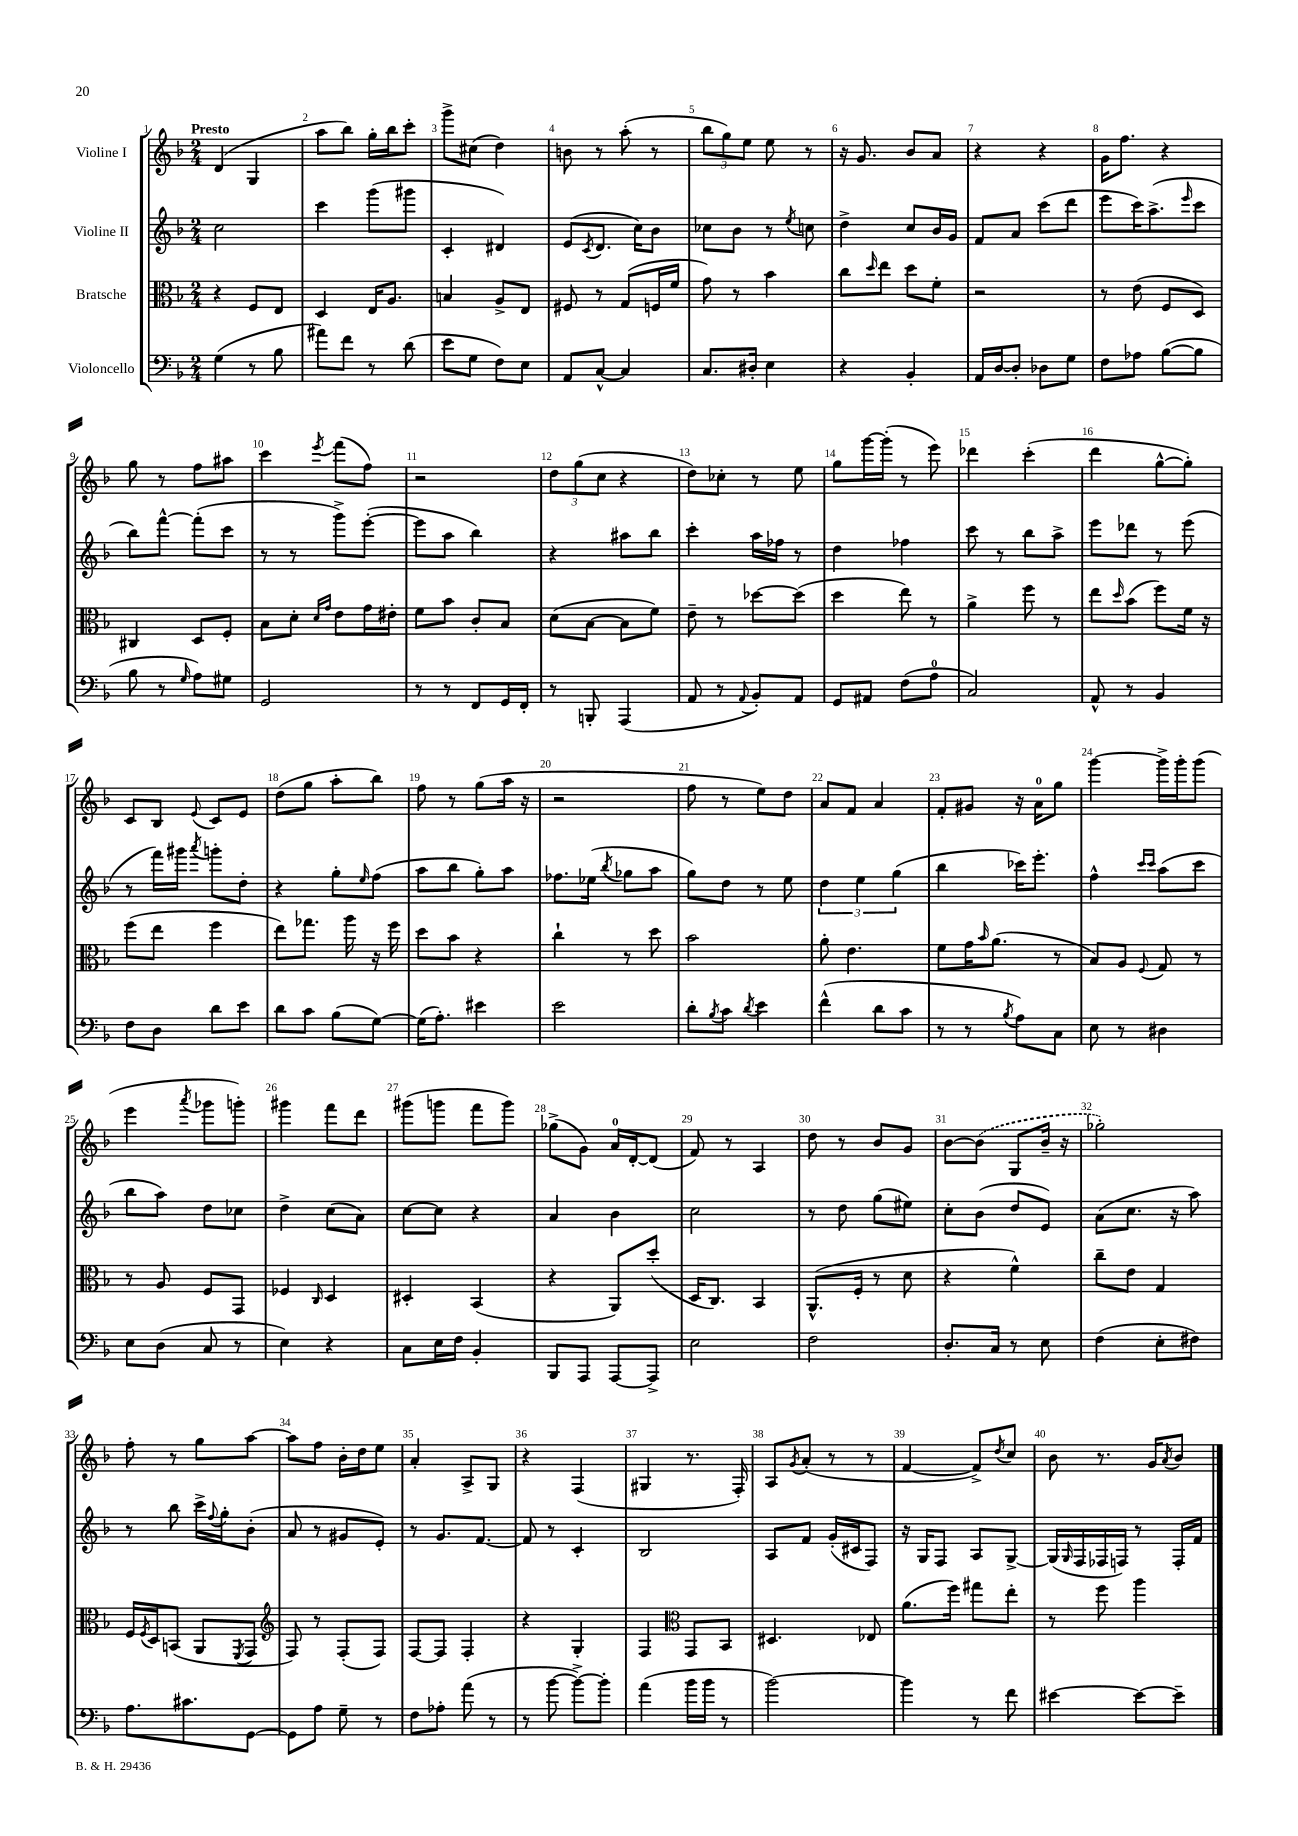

**kern	**kern	**kern	**kern
*staff4	*staff3	*staff2	*staff1
*clefF4	*clefC3	*clefG2	*clefG2
*k[b-]	*k[b-]	*k[b-]	*k[b-]
*M2/4	*M2/4	*M2/4	*M2/4
(4G	4r	2cc	(4d
8r	8F	.	4G
8B-	8E	.	.
=	=	=	=
8a#)	4D	4ccc	8aa
8f	.	.	8bb-)
8r	16E	(8ggg	16gg'
.	8.A	.	16bb-
(8d	.	8ggg#	8ccc'
=	=	=	=
8e	4B	4c'	8ggg^
8G	.	.	(8cc#
8F)	8A^	4d#)	4dd)
8E	8E	.	.
=	=	=	=
8AA	8F#	(8e	8b
.	.	8qc	.
[8C^^	8r	8.d	8r
4C]	(8G	.	(8aa'
.	.	16cc)	.
.	16F	8b-	8r
.	16f	.	.
=	=	=	=
8.C	8g)	8cc-	12bb-
.	.	.	12gg)
.	8r	8b-	.
.	.	.	12ee
16D#'	.	.	.
4E	4b-	8r	8ee
.	.	8qee	.
.	.	8cc	8r
=	=	=	=
4r	8cc	4dd^	16r
.	.	.	8.g
.	16qqdd	.	.
.	8ee	.	.
4BB-'	8dd	8cc	8b-
.	8f'	16b-	8a
.	.	16g	.
=	=	=	=
16AA	2r	8f	4r
[16D	.	.	.
8D']	.	8a	.
8D-	.	(8ccc	4r
8G	.	8ddd	.
=	=	=	=
8F	8r	8eee	16g
.	.	.	8.ff
8A-	(8e	16ccc)	.
.	.	(8.aa^	.
([8B-	8F	.	4r
.	.	16qqeee	.
8B-]	8D)	8ccc	.
=	=	=	=
8B-	4C#	8bb-)	8gg
8r	.	[8fff^^	8r
16qqG	.	.	.
8A)	8D	(8fff']	8ff
8G#	8F'	8ccc	8aa#
=	=	=	=
2GG	8B-	8r	4ccc
.	8d'	8r	.
.	16qqd	.	.
.	16qqg	.	8qeee
.	8e	8ggg^)	(8fff
.	16g	([8eee'	8ff)
.	16e#'	.	.
=	=	=	=
8r	8f	8eee]	2r
8r	8b-	8aa	.
8FF	8c'	4bb-)	.
16GG	8B-	.	.
16FF'	.	.	.
=	=	=	=
8r	(8d	4r	12dd
.	.	.	(12gg
8BBB'	[8B-	.	.
.	.	.	12cc
(4AAA	8B-]	8aa#	4r
.	8f)	8bb-	.
=	=	=	=
8AA	8e~	4ccc'	8dd)
8r	8r	.	8cc-'
8qqAA	.	.	.
8BB-')	[8dd-	16aa	8r
.	.	16ff-	.
8AA	(8dd-]	8r	8ee
=	=	=	=
8GG	4dd	4dd	8gg
8AA#	.	.	[16ggg
.	.	.	(16ggg']
(8F	8ee)	4ff-	8r
8A	8r	.	8eee)
=	=	=	=
2C)	4a^	8ccc	4ddd-
.	.	8r	.
.	8ff	8bb-	(4ccc'
.	8r	8aa^	.
=	=	=	=
8AA^^	8ee	8eee	4ddd
.	16qqdd	.	.
8r	(8b-	8ddd-	.
4BB-	8ff)	8r	[8gg^^
.	16f	(8eee	8gg'])
.	16r	.	.
=	=	=	=
8F	(8ff	8r	8c
8D	8ee	16fff)	8B-
.	.	16ggg#	.
.	.	8qaaa	8qqe
8d	4ff	8ggg'	8c
8e	.	8dd'	8e
=	=	=	=
8d	8ee)	4r	(8dd
8c	8.gg-	.	8gg
(8B-	.	8gg'	8aa'
.	16aa	.	.
.	.	16qqee	.
[8G)	16r	(8ff	8bb-)
.	16ff	.	.
=	=	=	=
(16G]	8dd	8aa	8ff
8.A')	.	.	.
.	8b-	8bb-	8r
4e#	4r	8gg')	(8gg
.	.	8aa	16aa
.	.	.	16r
=	=	=	=
2e	4cc`	8.ff-	2r
.	.	(16ee-	.
.	.	8qbb-	.
.	8r	8gg-	.
.	8dd	8aa	.
=	=	=	=
8d'	2b-	8gg)	8ff
8qB-	.	.	.
8c	.	8dd	8r
8qd	.	.	.
4e	.	8r	8ee)
.	.	8ee	8dd
=	=	=	=
(4f^^	8a'	6dd	8a
.	4.e	.	8f
.	.	6ee	.
8d	.	.	4a
.	.	(6gg	.
8c	.	.	.
=	=	=	=
8r	8f	4bb-	8f'
8r	16g	.	8g#
.	16qqb-	.	.
.	(8.a	.	.
8qB-	.	.	.
8A)	.	16ccc-)	16r
.	.	8.eee'	16a
8C	8r	.	8gg
=	=	=	=
8E	8B-)	4ff^^	[4ggg
8r	8A	.	.
.	.	16qqccc	.
.	8qqF	16qqccc	.
4D#	8G	(8aa	16ggg^]
.	.	.	16ggg'
.	8r	8ccc	(8ggg
=	=	=	=
8E	8r	8bb-	4eee
(8D	8A	8aa)	.
.	.	.	8qaaa
8C	8F	8dd	8ggg-
8r	8GG	8cc-	8ggg')
=	=	=	=
4E)	4F-	4dd^	4ggg#
.	16qqC	.	.
4r	4D	(8cc	8fff
.	.	8a)	8ddd
=	=	=	=
8C	4D#'	[8cc	(8ggg#
16E	.	8cc]	8ggg
16F	.	.	.
4BB-'	(4BB-	4r	8fff
.	.	.	8ggg)
=	=	=	=
8BBB-	4r	4a	(8gg-^
8AAA	.	.	8g)
[8AAA	8AA)	4b-	16a
.	.	.	[16d'
8AAA^]	(8dd'	.	(8d]
=	=	=	=
2E	16D	2cc	8f)
.	8.C)	.	.
.	.	.	8r
.	4BB-	.	4A
=	=	=	=
2F	(8.AA^^	8r	8dd
.	.	8dd	8r
.	16F'	.	.
.	8r	(8gg	8b-
.	8d	8ee#)	8g
=	=	=	=
8.D'	4r	8cc'	[8b-
.	.	(8b-	(8b-]
16C	.	.	.
8r	4f^^)	8dd	8G
8E	.	8e)	16b-~
.	.	.	16r
=	=	=	=
(4F	8cc~	(8a	2gg-')
.	8e	8.cc	.
8E'	4G	.	.
.	.	16r	.
8F#)	.	8aa)	.
=	=	=	=
8.A	16F	8r	8ff'
.	8qF	.	.
.	16D	.	.
.	(8BB	8bb-	8r
8.c#	.	.	.
.	8AA	16ccc^	8gg
.	.	8qqff	.
.	.	16gg'	.
.	8qFF	.	.
[8GG	8GG	(8b-'	[8aa
=	=	=	=
*	*clefG2	*	*
8GG]	8F)	8a	8aa]
8A	8r	8r	8ff
8G~	(8F'	8g#	16b-'
.	.	.	16dd
8r	8F)	8e')	8ee
=	=	=	=
8F	[8F	8r	4a'
8A-'	8F]	8.g	.
(8a	4F'	.	8A^
.	.	[8.f	.
8r	.	.	8G
=	=	=	=
8r	4r	8f]	4r
[8b-	.	8r	.
8b-^_)	4G'	4c'	(4F
8b-']	.	.	.
=	=	=	=
(4a	4F	2B-	4G#
*	*clefC3	*	*
16b-	8GG	.	8.r
16b-	.	.	.
8r	8BB-	.	.
.	.	.	16F')
=	=	=	=
[2b-)	4.D#	8A	8A
.	.	.	8qg
.	.	8f	(8a'
.	.	(16g'	8r
.	.	16c#	.
.	8E-	8F)	8r
=	=	=	=
4b-]	(8.a	16r	[4f
.	.	16G	.
.	.	8F	.
.	16ff)	.	.
8r	8gg#	8A	8f^])
.	.	.	8qdd
8f	8ee'	[8G^	8cc
=	=	=	=
[4e#	8r	(16G]	8b-
.	.	16qqG	.
.	.	16F	.
.	8ff	16F-	8.r
.	.	16F)	.
8e#_	4aa	8r	.
.	.	.	16g
.	.	.	8qa
8e#~]	.	16F'	8b-
.	.	16f	.
==	==	==	==
*-	*-	*-	*-
